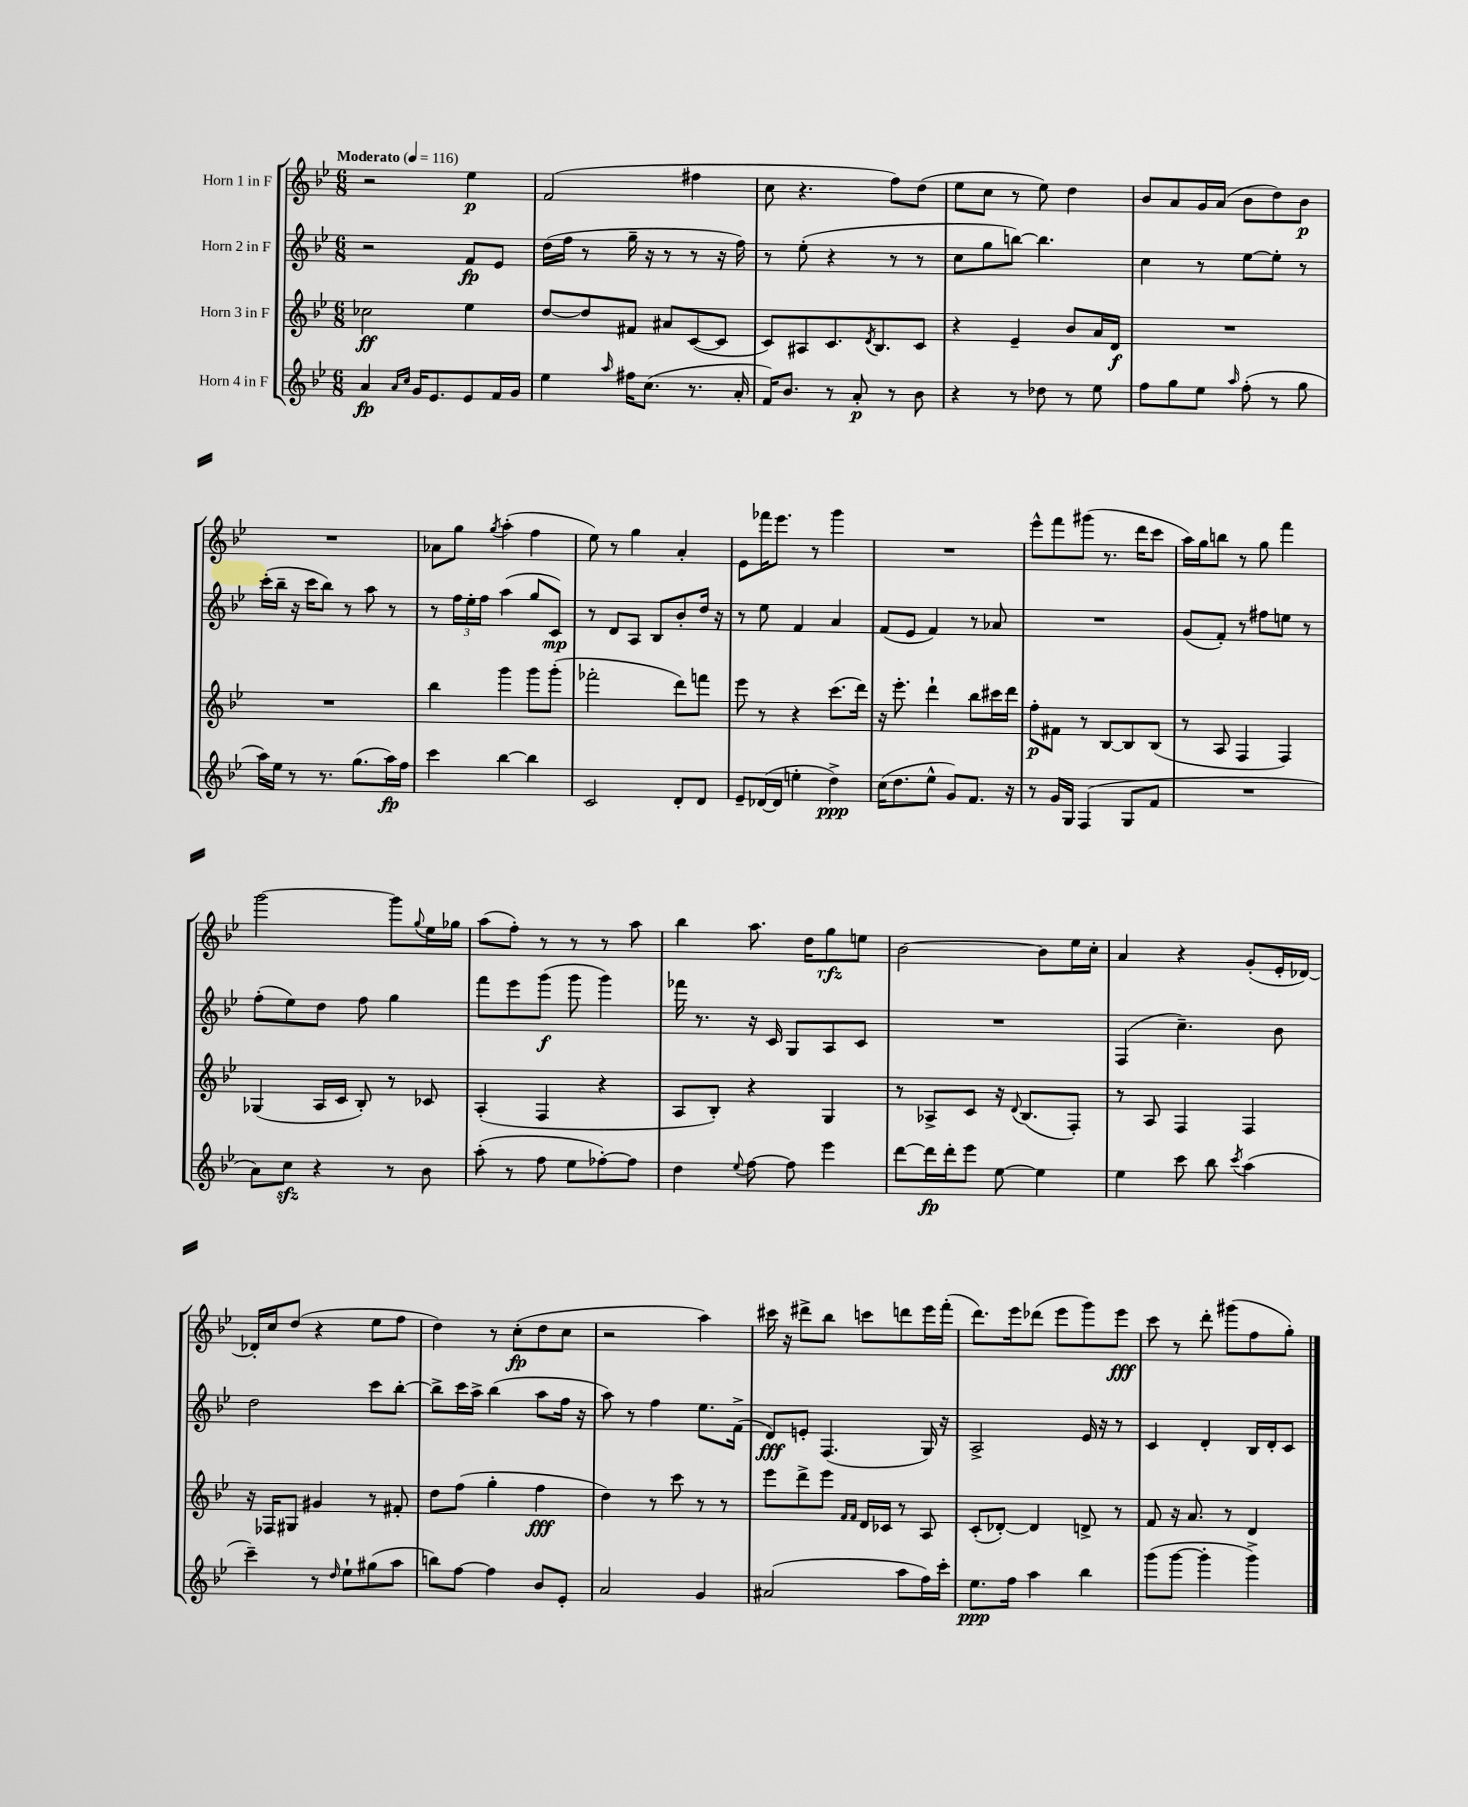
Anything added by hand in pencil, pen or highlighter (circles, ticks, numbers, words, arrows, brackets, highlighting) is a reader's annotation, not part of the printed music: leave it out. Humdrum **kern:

**kern	**dynam	**kern	**dynam	**kern	**dynam	**kern	**dynam
*part4	*part4	*part3	*part3	*part2	*part2	*part1	*part1
*staff4	*staff4	*staff3	*staff3	*staff2	*staff2	*staff1	*staff1
*I"Horn 4 in F	*	*I"Horn 3 in F	*	*I"Horn 2 in F	*	*I"Horn 1 in F	*
*clefG2	*	*clefG2	*	*clefG2	*	*clefG2	*
*k[b-e-]	*	*k[b-e-]	*	*k[b-e-]	*	*k[b-e-]	*
*M6/8	*	*M6/8	*	*M6/8	*	*M6/8	*
*MM116	*	*MM116	*	*MM116	*	*MM116	*
=1	=1	=1	=1	=1	=1	=1	=1
!	!	!	!	!	!	!LO:TX:a:B:t=Moderato	!
4a/	fp	2cc-X\	ff	2r	.	2r	.
16qqa/LL	.	.	.	.	.	.	.
16qqcc/JJ	.	.	.	.	.	.	.
16g/KL	.	.	.	.	.	.	.
8.e-/	.	.	.	.	.	.	.
8e-/	.	4ee-\	.	8f/L	fp	4ee-\	p
16f/L	.	.	.	8e-/J	.	.	.
16g/JJ	.	.	.	.	.	.	.
=2	=2	=2	=2	=2	=2	=2	=2
4ee-\	.	[8dd/L	.	(16dd\LL	.	(2f/	.
.	.	.	.	16ff\JJ	.	.	.
.	.	8dd/]	.	8r	.	.	.
16qqaa/	.	.	.	.	.	.	.
16ff#X\KL	.	8f#X/J	.	16gg~\	.	.	.
(8.cc\J	.	.	.	16r	.	.	.
.	.	8a#X/L	.	8r	.	.	.
8.r	.	([8c/	.	8r	.	4ff#X\	.
.	.	8c/J]	.	16r	.	.	.
16a'/	.	.	.	16ff\)	.	.	.
=3	=3	=3	=3	=3	=3	=3	=3
16f/KL)	.	8c/L)	.	8r	.	8cc\	.
8.b-/J	.	.	.	.	.	.	.
.	.	8A#X/	.	(8ee-'\	.	4.r	.
8r	.	8.c/	.	4r	.	.	.
8a'/	p	.	.	.	.	.	.
.	.	8qd/	.	.	.	.	.
.	.	8.B-/	.	.	.	.	.
8r	.	.	.	8r	.	8ff\L)	.
8b-\	.	8c/J	.	8r	.	(8dd\J	.
=4	=4	=4	=4	=4	=4	=4	=4
4r	.	4r	.	8cc\L	.	8ee-\L	.
.	.	.	.	8gg\	.	8cc\J	.
8r	.	4e-~/	.	[8bbn\J)	.	8r	.
8dd-X\	.	.	.	4.bb\]	.	8ee-\)	.
8r	.	8b-/L	.	.	.	4dd\	.
8ee-\	.	16a/L	.	.	.	.	.
.	.	16d/JJ	f	.	.	.	.
=5	=5	=5	=5	=5	=5	=5	=5
8ff\L	.	2.r	.	4cc\	.	8b-/L	.
8gg\	.	.	.	.	.	8a/	.
8ee-\J	.	.	.	8r	.	16g/L	.
.	.	.	.	.	.	(16a/JJ	.
16qqaa/	.	.	.	.	.	.	.
(8ff'\	.	.	.	[8ee-\L	.	8b-\L	.
8r	.	.	.	8ee-'\J]	.	8dd\)	.
8gg\	.	.	.	8r	.	8b-\J	p
!!LO:LB:g=z
=6	=6	=6	=6	=6	=6	=6	=6
16aa\LL)	.	2.r	.	(16ccc'\LL	.	2.r	.
16ee-\JJ	.	.	.	16bb-~\JJ	.	.	.
8r	.	.	.	16r	.	.	.
.	.	.	.	16ccc\KL	.	.	.
8.r	.	.	.	8bb-\J)	.	.	.
.	.	.	.	8r	.	.	.
(8.gg\L	.	.	.	.	.	.	.
.	.	.	.	8aa\	.	.	.
16aa\L)	fp	.	.	8r	.	.	.
16ff\JJ	.	.	.	.	.	.	.
=7	=7	=7	=7	=7	=7	=7	=7
4ccc\	.	4bb-\	.	8r	.	8a-X\L	.
.	.	.	.	24ff\LL	.	8gg\J	.
.	.	.	.	24ee-'\	.	.	.
.	.	.	.	24ff\JJ	.	.	.
.	.	.	.	.	.	8qgg/	.
[4bb-\	.	4ggg\	.	(4aa\	.	(4aa'\	.
4bb-\]	.	8ggg\L	.	8gg/L	.	4ff\	.
.	.	(8ggg'\J	.	8c/J)	mp	.	.
=8	=8	=8	=8	=8	=8	=8	=8
2c/	.	2fff-X'\	.	8r	.	8ee-\)	.
.	.	.	.	8d/L	.	8r	.
.	.	.	.	8A/J	.	4gg\	.
.	.	.	.	8B-/L	.	.	.
8d'/L	.	8ddd\L)	.	8b-'/	.	4a'/	.
8d/J	.	8fffn\J	.	16dd/Jk	.	.	.
.	.	.	.	16r	.	.	.
=9	=9	=9	=9	=9	=9	=9	=9
8e-~/L	.	8eee-\	.	8r	.	8e-\L	.
([16d-X/L	.	8r	.	8ee-\	.	16fff-X\K	.
16d-/JJ]	.	.	.	.	.	8.eee-\J	.
4een'\	.	4r	.	4f/	.	.	.
.	.	.	.	.	.	8r	.
4dd^\)	ppp	(8.ccc\L	.	4a/	.	4ggg\	.
.	.	16ddd\Jk)	.	.	.	.	.
=10	=10	=10	=10	=10	=10	=10	=10
(16cc\KL	.	16r	.	(8f/L	.	2.r	.
8.dd\	.	8.eee-'\	.	.	.	.	.
.	.	.	.	8e-/J	.	.	.
8ee-^^\J	.	4ddd`\	.	4f/)	.	.	.
8g/L)	.	.	.	.	.	.	.
8.f/J	.	8bb-\L	.	8r	.	.	.
.	.	16ccc#X\L	.	8a-X/	.	.	.
16r	.	16ddd\JJ	.	.	.	.	.
=11	=11	=11	=11	=11	=11	=11	=11
8r	.	8ff'\L	p	2.r	.	8eee-^^\L	.
16g/LL	.	8f#X\J	.	.	.	8fff\	.
16G/JJ	.	.	.	.	.	.	.
(4F/	.	8r	.	.	.	(8ggg#X\J	.
.	.	[8B-/L	.	.	.	8.r	.
8G/L	.	8B-/]	.	.	.	.	.
.	.	.	.	.	.	16ddd\KL	.
8f/J	.	(8B-/J	.	.	.	8ccc\J	.
=12	=12	=12	=12	=12	=12	=12	=12
2.r	.	8r	.	(8g/L	.	16aa\LL)	.
.	.	.	.	.	.	16gg\J	.
.	.	8A/	.	8f'/J)	.	8bbn\J	.
.	.	4F/	.	8r	.	8r	.
.	.	.	.	8ff#X\L	.	8gg\	.
.	.	4F/)	.	8een\J	.	4fff\	.
.	.	.	.	8r	.	.	.
!!LO:LB:g=z
=13	=13	=13	=13	=13	=13	=13	=13
8a\L)	.	(4G-X/	.	(8ff'\L	.	[2ggg\	.
8cczz\J	.	.	.	8ee-\)	.	.	.
4r	.	16A/LL	.	8dd\J	.	.	.
.	.	16c/JJ	.	.	.	.	.
.	.	8B-'/)	.	8ff\	.	.	.
8r	.	8r	.	4gg\	.	8ggg\L]	.
.	.	.	.	.	.	8qqgg/	.
8b-\	.	8c-X/	.	.	.	16ee-\L	.
.	.	.	.	.	.	16gg-X\JJ	.
=14	=14	=14	=14	=14	=14	=14	=14
(8aa'\	.	(4A'/	.	8fff\L	.	(8aa\L	.
8r	.	.	.	8eee-\	.	8ff'\J)	.
8ff\	.	4F/	.	(8ggg\J	f	8r	.
8ee-\L	.	.	.	8ggg\	.	8r	.
[8ff-X'\)	.	4r	.	4ggg\)	.	8r	.
8ff-\J]	.	.	.	.	.	8aa\	.
=15	=15	=15	=15	=15	=15	=15	=15
4dd\	.	8A/L	.	16fff-X\	.	4bb-\	.
.	.	.	.	8.r	.	.	.
.	.	8B-'/J)	.	.	.	.	.
8qqee-/	.	.	.	.	.	.	.
[8ff\	.	4r	.	16r	.	8.aa\	.
.	.	.	.	16c/	.	.	.
8ff\]	.	.	.	8G/L	.	.	.
.	.	.	.	.	.	16dd\KL	.
4eee-\	.	4G/	.	8A/	.	8gg\	rfz
.	.	.	.	8c/J	.	8een\J	.
=16	=16	=16	=16	=16	=16	=16	=16
[8ddd\L	.	8r	.	2.r	.	[2b-\	.
16ddd\L]	fp	8A-X^/L	.	.	.	.	.
16ddd'\J	.	.	.	.	.	.	.
8eee-\J	.	8c/J	.	.	.	.	.
[8ee-\	.	16r	.	.	.	.	.
.	.	8qqd/	.	.	.	.	.
.	.	(8.B-/L	.	.	.	.	.
4ee-\]	.	.	.	.	.	8b-\L]	.
.	.	8F'/J)	.	.	.	16ee-\L	.
.	.	.	.	.	.	16cc'\JJ	.
=17	=17	=17	=17	=17	=17	=17	=17
4ee-\	.	8r	.	(4F/	.	4a/	.
.	.	8A/	.	.	.	.	.
8ccc\	.	4F/	.	4.cc~\)	.	4r	.
8bb-\	.	.	.	.	.	.	.
8qccc/	.	.	.	.	.	.	.
(4aa\	.	4F/	.	.	.	(8g'/L	.
.	.	.	.	8b-\	.	16e-'/L	.
.	.	.	.	.	.	[16d-X/JJ)	.
!!LO:LB:g=z
=18	=18	=18	=18	=18	=18	=18	=18
4ccc~\)	.	16r	.	2dd\	.	16d-X'/LL]	.
.	.	16F-X/KL	.	.	.	16cc/J	.
.	.	8G#X/J	.	.	.	(8dd/J	.
8r	.	4g#X/	.	.	.	4r	.
16qqdd/	.	.	.	.	.	.	.
8ee-`\L	.	.	.	.	.	.	.
(8gg#X\	.	8r	.	8ccc\L	.	8ee-\L	.
8aa\J	.	8f#X'/	.	[8bb-'\J	.	8ff\J	.
=19	=19	=19	=19	=19	=19	=19	=19
8bbn\L)	.	8dd\L	.	8bb-^\L]	.	4dd\)	.
[8ff\J	.	(8ff\J	.	16ccc\L	.	.	.
.	.	.	.	16aa^\JJ	.	.	.
4ff\]	.	4gg'\	.	(4bb-\	.	8r	.
.	.	.	.	.	.	(8cc'\L	fp
8b-/L	.	4ff\	fff	8aa\L	.	8dd\	.
8e-'/J	.	.	.	16ff\Jk	.	8cc\J	.
.	.	.	.	16r	.	.	.
=20	=20	=20	=20	=20	=20	=20	=20
2a/	.	4dd\)	.	8aa\)	.	2r	.
.	.	.	.	8r	.	.	.
.	.	8r	.	4ff\	.	.	.
.	.	8ccc\	.	.	.	.	.
4g/	.	8r	.	8.ee-\L	.	4aa\)	.
.	.	8r	.	.	.	.	.
.	.	.	.	(16f^\Jk	.	.	.
=21	=21	=21	=21	=21	=21	=21	=21
(2a#X/	.	8eee-\L	.	8d/L)	fff	16ccc#X\	.
.	.	.	.	.	.	16r	.
.	.	8ddd^\	.	8en'/J	.	8ddd#X^\L	.
.	.	8eee-\J	.	(4.F/	.	8bb-\J	.
.	.	16qqf/LL	.	.	.	.	.
.	.	16qqf/JJ	.	.	.	.	.
.	.	16d/LL	.	.	.	8cccn\L	.
.	.	16c-X/JJ	.	.	.	.	.
8aa\L	.	8r	.	.	.	8dddn\	.
16ff\L)	.	8A/	.	16G/)	.	16eee-\L	.
16ccc'\JJ	.	.	.	16r	.	(16fff'\JJ	.
=22	=22	=22	=22	=22	=22	=22	=22
8.ee-\L	ppp	(8c'/L	.	2A^/	.	8.ddd\L)	.
.	.	[8d-X'/J)	.	.	.	.	.
16ff\Jk	.	.	.	.	.	16eee-\k	.
4aa\	.	4d-/]	.	.	.	(8ddd-X\J	.
.	.	.	.	.	.	8eee-\L	.
4bb-\	.	8dn^/	.	16e-/	.	8ggg\)	.
.	.	.	.	16r	.	.	.
.	.	8r	.	8r	.	8eee-\J	fff
=23	=23	=23	=23	=23	=23	=23	=23
(8ggg\L	.	8f/	.	4c/	.	8ccc\	.
[8ggg\J	.	16r	.	.	.	8r	.
.	.	8.a/	.	.	.	.	.
4ggg'\]	.	.	.	4d'/	.	8ddd'\	.
.	.	8r	.	.	.	(8ggg#X\L	.
4ggg^\)	.	4d/	.	16B-/LL	.	8ff\	.
.	.	.	.	16d'/J	.	.	.
.	.	.	.	8c/J	.	8gg'\J)	.
==	==	==	==	==	==	==	==
*-	*-	*-	*-	*-	*-	*-	*-
